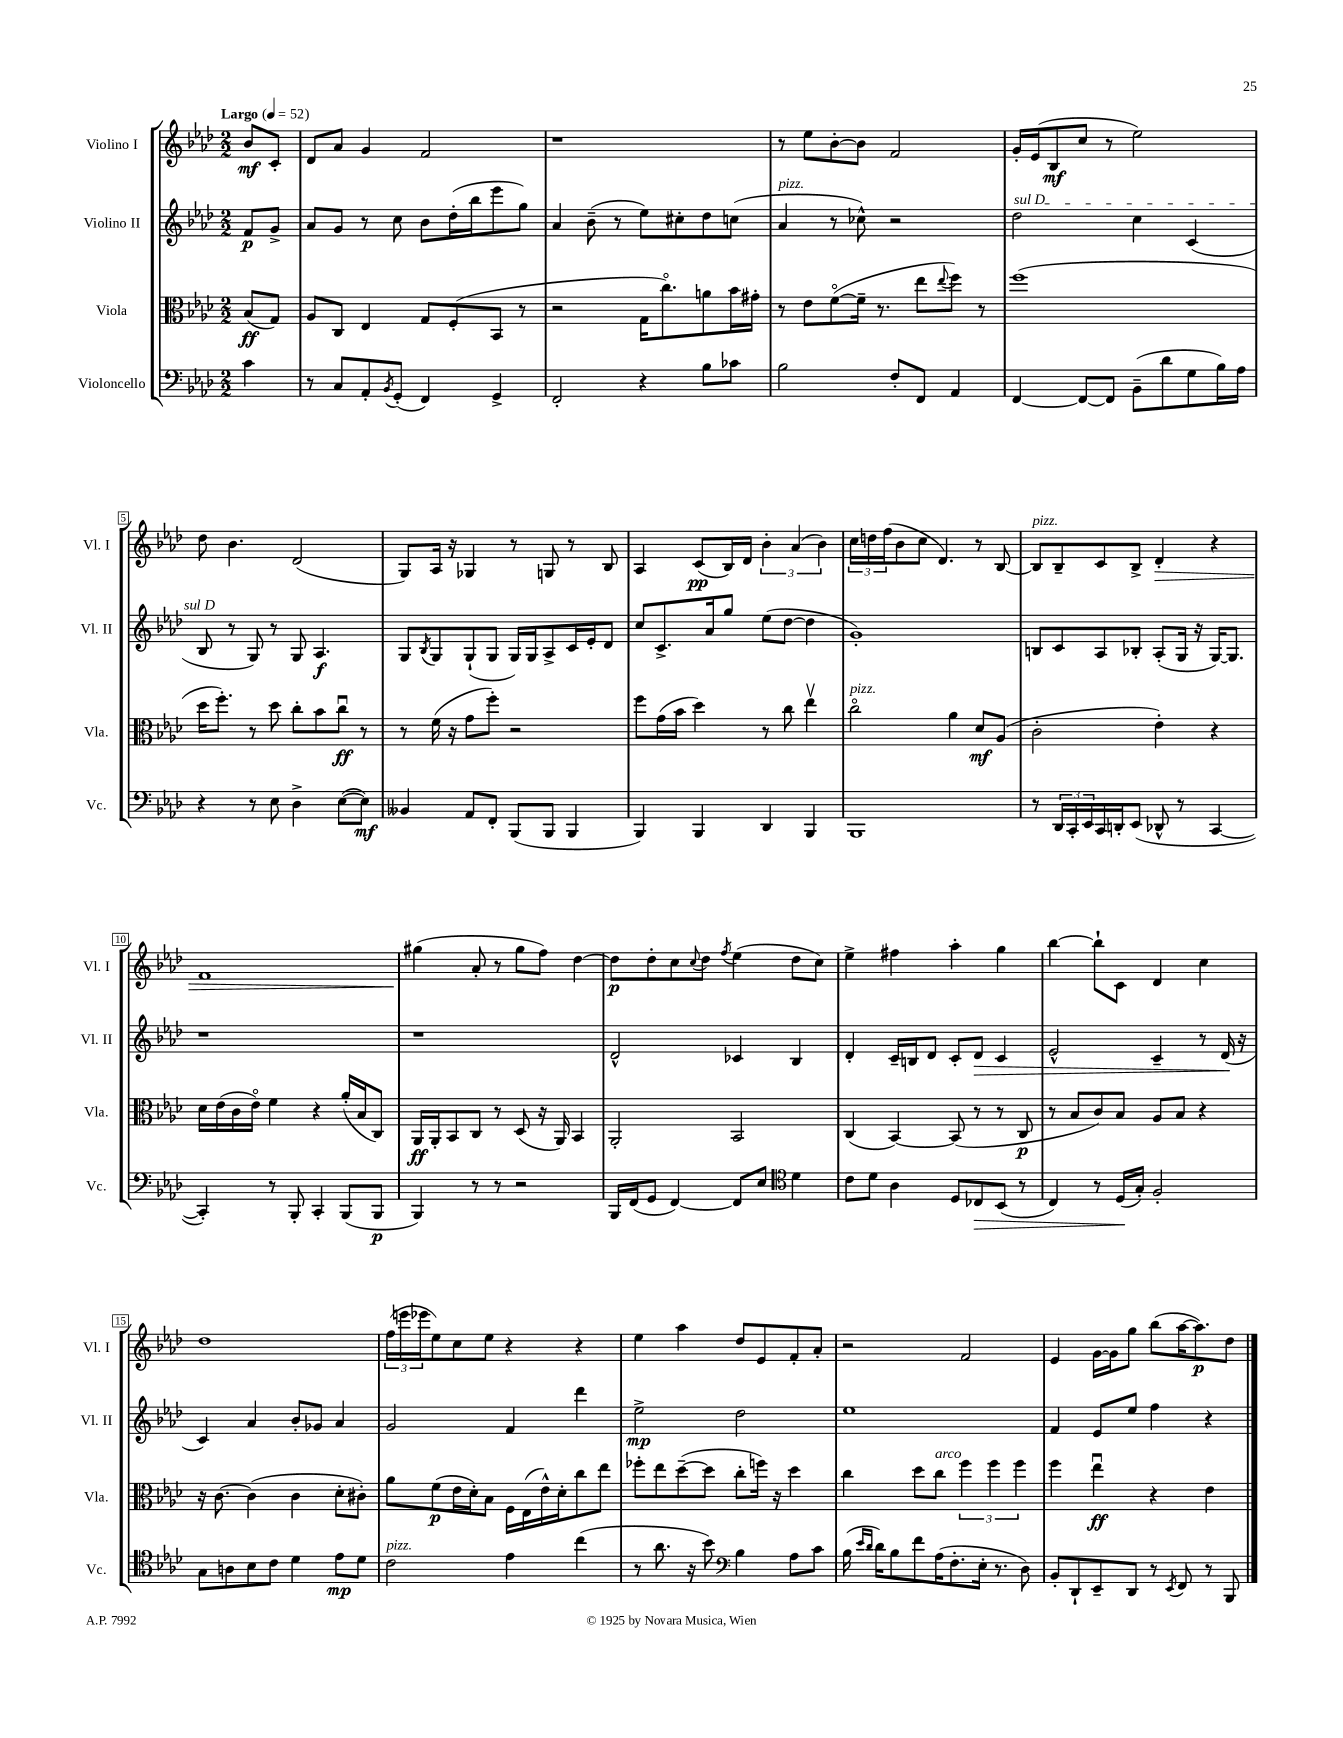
<<
\new StaffGroup <<
\new Staff = "s0" \with { instrumentName = "Violino I" shortInstrumentName = "Vl. I" } {
    \clef treble \key aes \major \numericTimeSignature \time 2/2 \partial 4 \tempo "Largo" 4 = 52
    bes'8\mf c'8-. |
    des'8 aes'8 g'4 f'2 |
    r1 |
    r8 ees''8 bes'8~-. bes'8 f'2 |
    g'16-. ees'16( bes8\mf c''8 r8 ees''2) |
    des''8 bes'4. des'2( |
    g8) aes16 r16 ges4 r8 g8 r8 bes8 |
    aes4 c'8\pp( bes16) des'16 \tuplet 3/2 { bes'4-. aes'4( bes'4) } |
    \tuplet 3/2 { c''16 d''16 f''16( } bes'8 c''8 des'4.) r8 bes8~ |
    bes8^\markup { \italic "pizz." } bes8-- c'8 bes8-> des'4-.\> r4 |
    f'1 |
    gis''4\!( aes'8-. r8 gis''8 f''8) des''4~ |
    des''8\p des''8-. c''8 \appoggiatura { c''8 } des''8 \acciaccatura { f''8 } ees''4( des''8 c''8) |
    ees''4-> fis''4 aes''4-. g''4 |
    bes''4~ bes''8-! c'8 des'4 c''4 |
    des''1 |
    \tuplet 3/2 { f''16( e'''16 ees'''16 } ees''8) c''8 ees''8 r4 r4 |
    ees''4 aes''4 des''8 ees'8 f'8-. aes'8-. |
    r2 f'2 |
    ees'4 g'16~ g'16 g''8 bes''8( aes''16~ aes''8.\p) des''8 \bar "|." |
}
\new Staff = "s1" \with { instrumentName = "Violino II" shortInstrumentName = "Vl. II" } {
    \clef treble \key aes \major \numericTimeSignature \time 2/2 \partial 4
    f'8\p g'8-> |
    aes'8 g'8 r8 c''8 bes'8 des''16-.( bes''16 ees'''8 g''8) |
    aes'4 bes'8--( r8 ees''8) cis''8-. des''8 c''8( |
    aes'4^\markup { \italic "pizz." } r8 ces''8-^) r2 |
    \once \override TextSpanner.bound-details.left.text = \markup { \italic "sul D" } des''2\startTextSpan c''4 c'4( |
    bes8\stopTextSpan r8 g8) r8 g8 aes4.\f |
    g8 \acciaccatura { bes8 } g8 g8-!( g8 g16) g16 aes8-> c'16 ees'16-. des'8 |
    c''8 c'8.-> aes'16 g''8 ees''8( des''8~ des''4 |
    g'1-.) |
    b8 c'8 aes8 bes8-. aes8-.( g16 r16 g16~) g8. |
    r1 |
    r1 |
    des'2-^ ces'4 bes4 |
    des'4-. c'16-- b16 des'8 c'8-. des'8\> c'4 |
    ees'2-^ c'4-- r8 des'16\!( r16 |
    c'4) aes'4 bes'8-. ges'8 aes'4 |
    g'2 f'4 des'''4 |
    ees''2->\mp des''2 |
    ees''1 |
    f'4 ees'8 ees''8 f''4 r4 \bar "|." |
}
\new Staff = "s2" \with { instrumentName = "Viola" shortInstrumentName = "Vla." } {
    \clef alto \key aes \major \numericTimeSignature \time 2/2 \partial 4
    bes8\ff( g8) |
    aes8 c8 ees4 g8 f8-.( bes,8 r8 |
    r2 g16 c''8.\flageolet) a'8 bes'16 gis'16-. |
    r8 ees'8 f'8~\flageolet( f'16-- r8. ees''8 \appoggiatura { ees''8 } f''8) r8 |
    f''1( |
    des''16 f''8.-.) r8 des''8 c''8-. bes'8 c''8\downbow\ff r8 |
    r8 f'16( r16 g'8 f''8-.) r2 |
    f''8 g'16( bes'16 des''4) r8 c''8 ees''4\upbow |
    c''2\flageolet^\markup { \italic "pizz." } aes'4 des'8\mf aes8( |
    c'2-. ees'4-.) r4 |
    des'16 ees'16( c'16 ees'16\flageolet) f'4 r4 aes'16-.( bes16 c8) |
    aes,16\ff aes,16-. bes,8 c8 r8 des8( r16 aes,16) bes,4 |
    aes,2-. bes,2 |
    c4( bes,4~) bes,8( r8 r8 c8\p |
    r8 bes8 c'8) bes8 aes8 bes8 r4 |
    r16 c'8.~ c'4( c'4 des'8-. cis'8-.) |
    aes'8 f'8\p( ees'16 des'16-.) bes8 f16 ees16( ees'16-^) des'16-. c''8 ees''8 |
    fes''8-. ees''8 des''8~--( des''8 c''8-. f''16) r16 des''4 |
    c''4 des''8 c''8^\markup { \italic "arco" } \tuplet 3/2 { f''4 f''4 f''4 } |
    f''4 ees''4\downbow\ff r4 ees'4 \bar "|." |
}
\new Staff = "s3" \with { instrumentName = "Violoncello" shortInstrumentName = "Vc." } {
    \clef bass \key aes \major \numericTimeSignature \time 2/2 \partial 4
    c'4 |
    r8 c8 aes,8-. \acciaccatura { bes,8 } g,8-.( f,4) g,4-> |
    f,2-. r4 bes8 ces'8 |
    bes2 f8-. f,8 aes,4 |
    f,4~ f,8~ f,8 bes,8--( des'8 g8 bes16) aes16 |
    r4 r8 ees8 des4-> ees8~( ees8\mf) |
    beses,4 aes,8 f,8-. bes,,8( bes,,8 bes,,4 |
    bes,,4) bes,,4 des,4 bes,,4 |
    bes,,1 |
    r8 \tuplet 3/2 { des,16 c,16-. ees,16 } c,16 d,16-. ees,8( des,8-^ r8 c,4~ |
    c,4-.) r8 bes,,8-. c,4-. bes,,8( bes,,8\p |
    bes,,4) r8 r8 r2 |
    bes,,16 f,16( g,8 f,4~) f,8 ees8 \clef tenor des'4 |
    c'8 des'8 aes4 des8 ces8\> bes,8( r8 |
    c4) r8 des16\!( g16-.) f2-. |
    g8 a8 bes8 c'8 des'4 ees'8\mp des'8 |
    c'2^\markup { \italic "pizz." } ees'4 c''4( |
    r8 aes'8. r16 bes'8) \clef bass bes4 aes8 c'8 |
    bes16( \grace { ees'16 des'16 } des'16) bes8 f'8 aes16( f8.-. ees16-. r8. des8) |
    bes,8-. des,8-! ees,8-- des,8 r8 \acciaccatura { ees,8 } f,8 r8 bes,,8 \bar "|." |
}
>>
>>
\layout { \context { \Score \override BarNumber.stencil = #(make-stencil-boxer 0.1 0.3 ly:text-interface::print) } }
